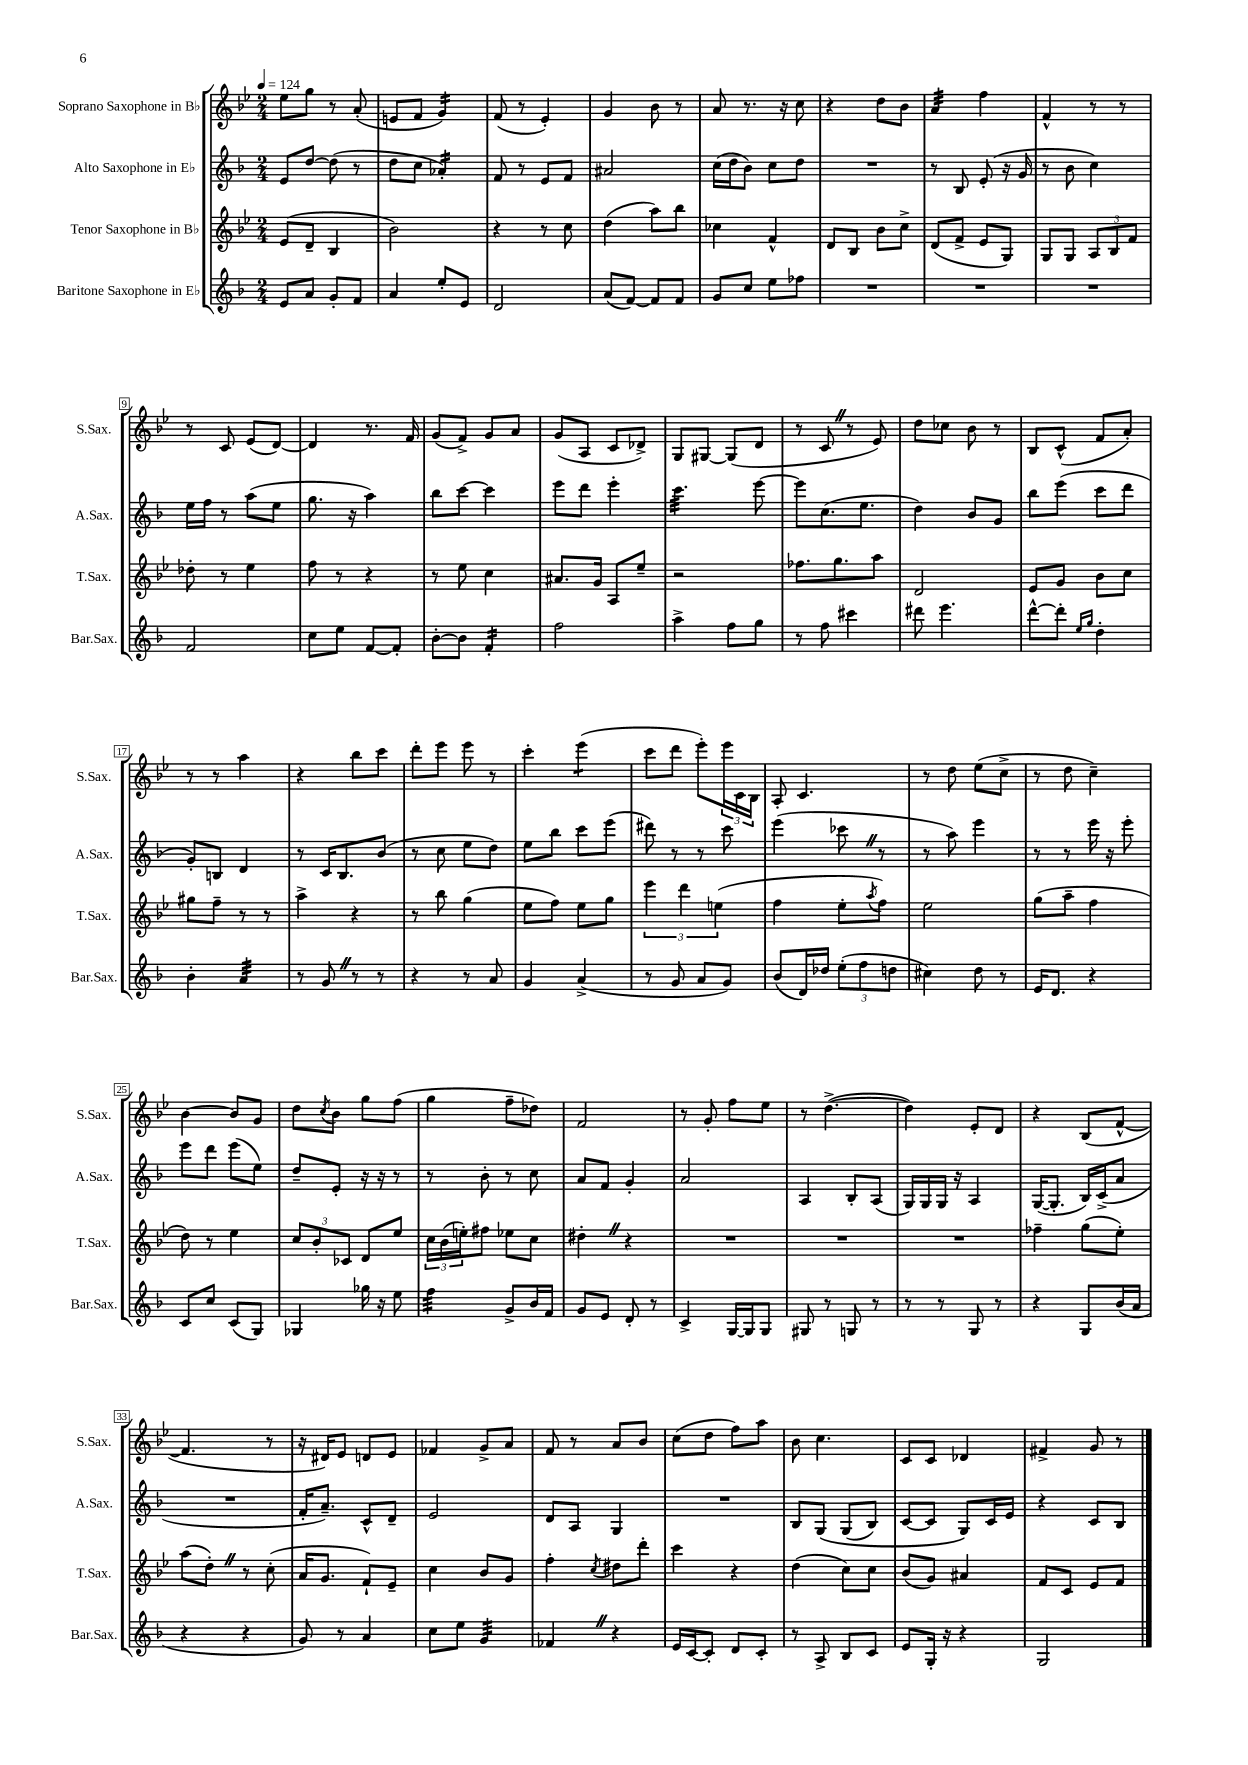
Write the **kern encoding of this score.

**kern	**kern	**kern	**kern
*staff4	*staff3	*staff2	*staff1
*clefG2	*clefG2	*clefG2	*clefG2
*k[b-]	*k[b-e-]	*k[b-]	*k[b-e-]
*M2/4	*M2/4	*M2/4	*M2/4
*MM124	*MM124	*MM124	*MM124
8e	(8e-	8e	8ee-
8a	8d~	[8dd	8gg
8g'	4B-	(8dd]	8r
8f	.	8r	(8a'
=	=	=	=
4a	2b-)	8dd	8e
.	.	8cc	8f
8ee'	.	4a-')	4g)
8e	.	.	.
=	=	=	=
2d	4r	8f	(8f
.	.	8r	8r
.	8r	8e	4e-')
.	8cc	8f	.
=	=	=	=
(8a	(4dd	2a#	4g
[8f)	.	.	.
8f]	8aa)	.	8b-
8f	8bb-	.	8r
=	=	=	=
8g	4cc-	(16cc	8a
.	.	16dd	.
8cc	.	8b-)	8.r
8ee	4f^^	8cc	.
.	.	.	16r
8ff-	.	8dd	8cc
=	=	=	=
2r	8d	2r	4r
.	8B-	.	.
.	8b-	.	8dd
.	8cc^	.	8b-
=	=	=	=
2r	(8d	8r	4a
.	8f^	8B-	.
.	8e-	(8e'	4ff
.	8G)	16r	.
.	.	16g	.
=	=	=	=
2r	8G	8r	4f^^
.	8G	8b-	.
.	12A	4cc)	8r
.	12B-	.	.
.	.	.	8r
.	12f	.	.
=	=	=	=
2f	8dd-'	16ee	8r
.	.	16ff	.
.	8r	8r	8c
.	4ee-	(8aa	(8e-
.	.	8ee	[8d)
=	=	=	=
8cc	8ff	8.gg	4d]
8ee	8r	.	.
.	.	16r	.
[8f	4r	4aa)	8.r
8f']	.	.	.
.	.	.	16f
=	=	=	=
[8b-'	8r	8bb-	(8g
8b-]	8ee-	[8ccc	8f^)
4f'	4cc	4ccc]	8g
.	.	.	8a
=	=	=	=
2ff	8.a#	8eee	(8g
.	.	8ddd	8A
.	16g	.	.
.	8A	4eee'	8c
.	8ee-~	.	8d-^)
=	=	=	=
4aa^	2r	4.ccc	8G
.	.	.	[8G#
8ff	.	.	(8G#]
8gg	.	[8eee	8d
=	=	=	=
8r	8.ff-	8eee]	8r
8ff	.	(8.cc	8c
.	8.gg	.	.
4ccc#	.	.	8r
.	.	8.ee	.
.	8aa	.	8e-)
=	=	=	=
8ddd#	2d	4dd)	8dd
4.eee	.	.	8cc-
.	.	8b-	8b-
.	.	8g	8r
=	=	=	=
[8ddd^^	8e-	8bb-	8B-
8ddd']	8g	(8eee	(8c^^
16qqee	.	.	.
16qqgg	.	.	.
4dd'	8b-	8ccc	8f
.	8cc	8ddd	8a')
=	=	=	=
4b-'	8gg#	8g')	8r
.	8ff~	8B	8r
4a	8r	4d	4aa
.	8r	.	.
=	=	=	=
8r	4aa^	8r	4r
8g	.	16c	.
.	.	8.B-	.
8r	4r	.	8bb-
8r	.	(8b-	8ccc
=	=	=	=
4r	8r	8r	8ddd'
.	8bb-	8cc	8eee-
8r	(4gg	8ee	8eee-
8a	.	8dd)	8r
=	=	=	=
4g	8ee-	8ee	4ccc'
.	8ff)	8bb-	.
(4a^	8ee-	8ccc	(4eee-
.	8gg	(8eee	.
=	=	=	=
8r	6eee-	8ddd#)	8ccc
8g	.	8r	8ddd
.	6ddd	.	.
8a	.	8r	8eee-')
.	(6ee	.	.
8g)	.	8ccc	24eee-
.	.	.	24c
.	.	.	24B-
=	=	=	=
(8b-	4ff	(4eee	8A'
16d)	.	.	4.c
16dd-	.	.	.
(12ee'	8ee-'	8ccc-	.
12ff	.	.	.
.	8qaa	.	.
.	8ff)	8r	.
12dd	.	.	.
=	=	=	=
4cc#)	2ee-	8r	8r
.	.	8aa)	8dd
8dd	.	4eee	(8ee-
8r	.	.	8cc^
=	=	=	=
16e	(8gg	8r	8r
8.d	.	.	.
.	8aa~	8r	8dd
4r	4ff	16eee	4cc~)
.	.	16r	.
.	.	8eee'	.
=	=	=	=
8c	8dd)	8eee	[4b-
8cc	8r	8ddd	.
(8c	4ee-	(8eee	8b-]
8G)	.	8ee)	8g
=	=	=	=
4G-	12cc	8dd~	8dd
.	12b-'	.	.
.	.	.	8qcc
.	.	8e'	8b-
.	12c-	.	.
16gg-	8d	16r	8gg
16r	.	16r	.
8ee	8ee-	8r	(8ff
=	=	=	=
4ff	24cc	8r	4gg
.	(24b-	.	.
.	24ee')	.	.
.	8ff#	8b-'	.
8g^	8ee-	8r	8ff~
16b-	8cc	8cc	8dd-)
16f	.	.	.
=	=	=	=
8g	4dd#'	8a	2f
8e	.	8f	.
8d'	4r	4g'	.
8r	.	.	.
=	=	=	=
4c^	2r	2a	8r
.	.	.	8g'
[16G	.	.	8ff
16G]	.	.	.
8G	.	.	8ee-
=	=	=	=
8G#	2r	4A	8r
8r	.	.	([4.dd^
8G	.	8B-'	.
8r	.	(8A	.
=	=	=	=
8r	2r	16G)	4dd])
.	.	16G	.
8r	.	16G	.
.	.	16r	.
8G	.	4A	8e-'
8r	.	.	8d
=	=	=	=
4r	4ff-~	([16G	4r
.	.	8.G']	.
8G	(8gg	16B-)	(8B-
.	.	(16c^	.
(16b-	8ee-')	8a	[8f^^
16a	.	.	.
=	=	=	=
4r	(8aa	2r	4.f]
.	8dd')	.	.
4r	8r	.	.
.	(8cc'	.	8r
=	=	=	=
8g)	16a	16f'	16r
.	8.g	8.a~)	16d#)
8r	.	.	8e-
4a	8f`)	8c^^	8d
.	8e-~	8d~	8e-
=	=	=	=
8cc	4cc	2e	4f-
8ee	.	.	.
4g	8b-	.	8g^
.	8g	.	8a
=	=	=	=
4f-	4ff'	8d	8f
.	.	8A	8r
.	8qcc	.	.
4r	8dd#	4G	8a
.	8ddd'	.	8b-
=	=	=	=
16e	4ccc	2r	(8cc
[16c	.	.	.
8c']	.	.	8dd
8d	4r	.	8ff)
8c'	.	.	8aa
=	=	=	=
8r	(4dd	8B-	8b-
8A^	.	&(8G	4.cc
8B-	8cc)	(8G	.
8c	8cc	8B-)	.
=	=	=	=
8e	(8b-	[8c	8c
16G'	8g)	8c]	8c
16r	.	.	.
4r	4a#	8G&)	4d-
.	.	16c	.
.	.	16e	.
=	=	=	=
2G	8f	4r	4f#^
.	8c	.	.
.	8e-	8c	8g
.	8f	8B-	8r
==	==	==	==
*-	*-	*-	*-
